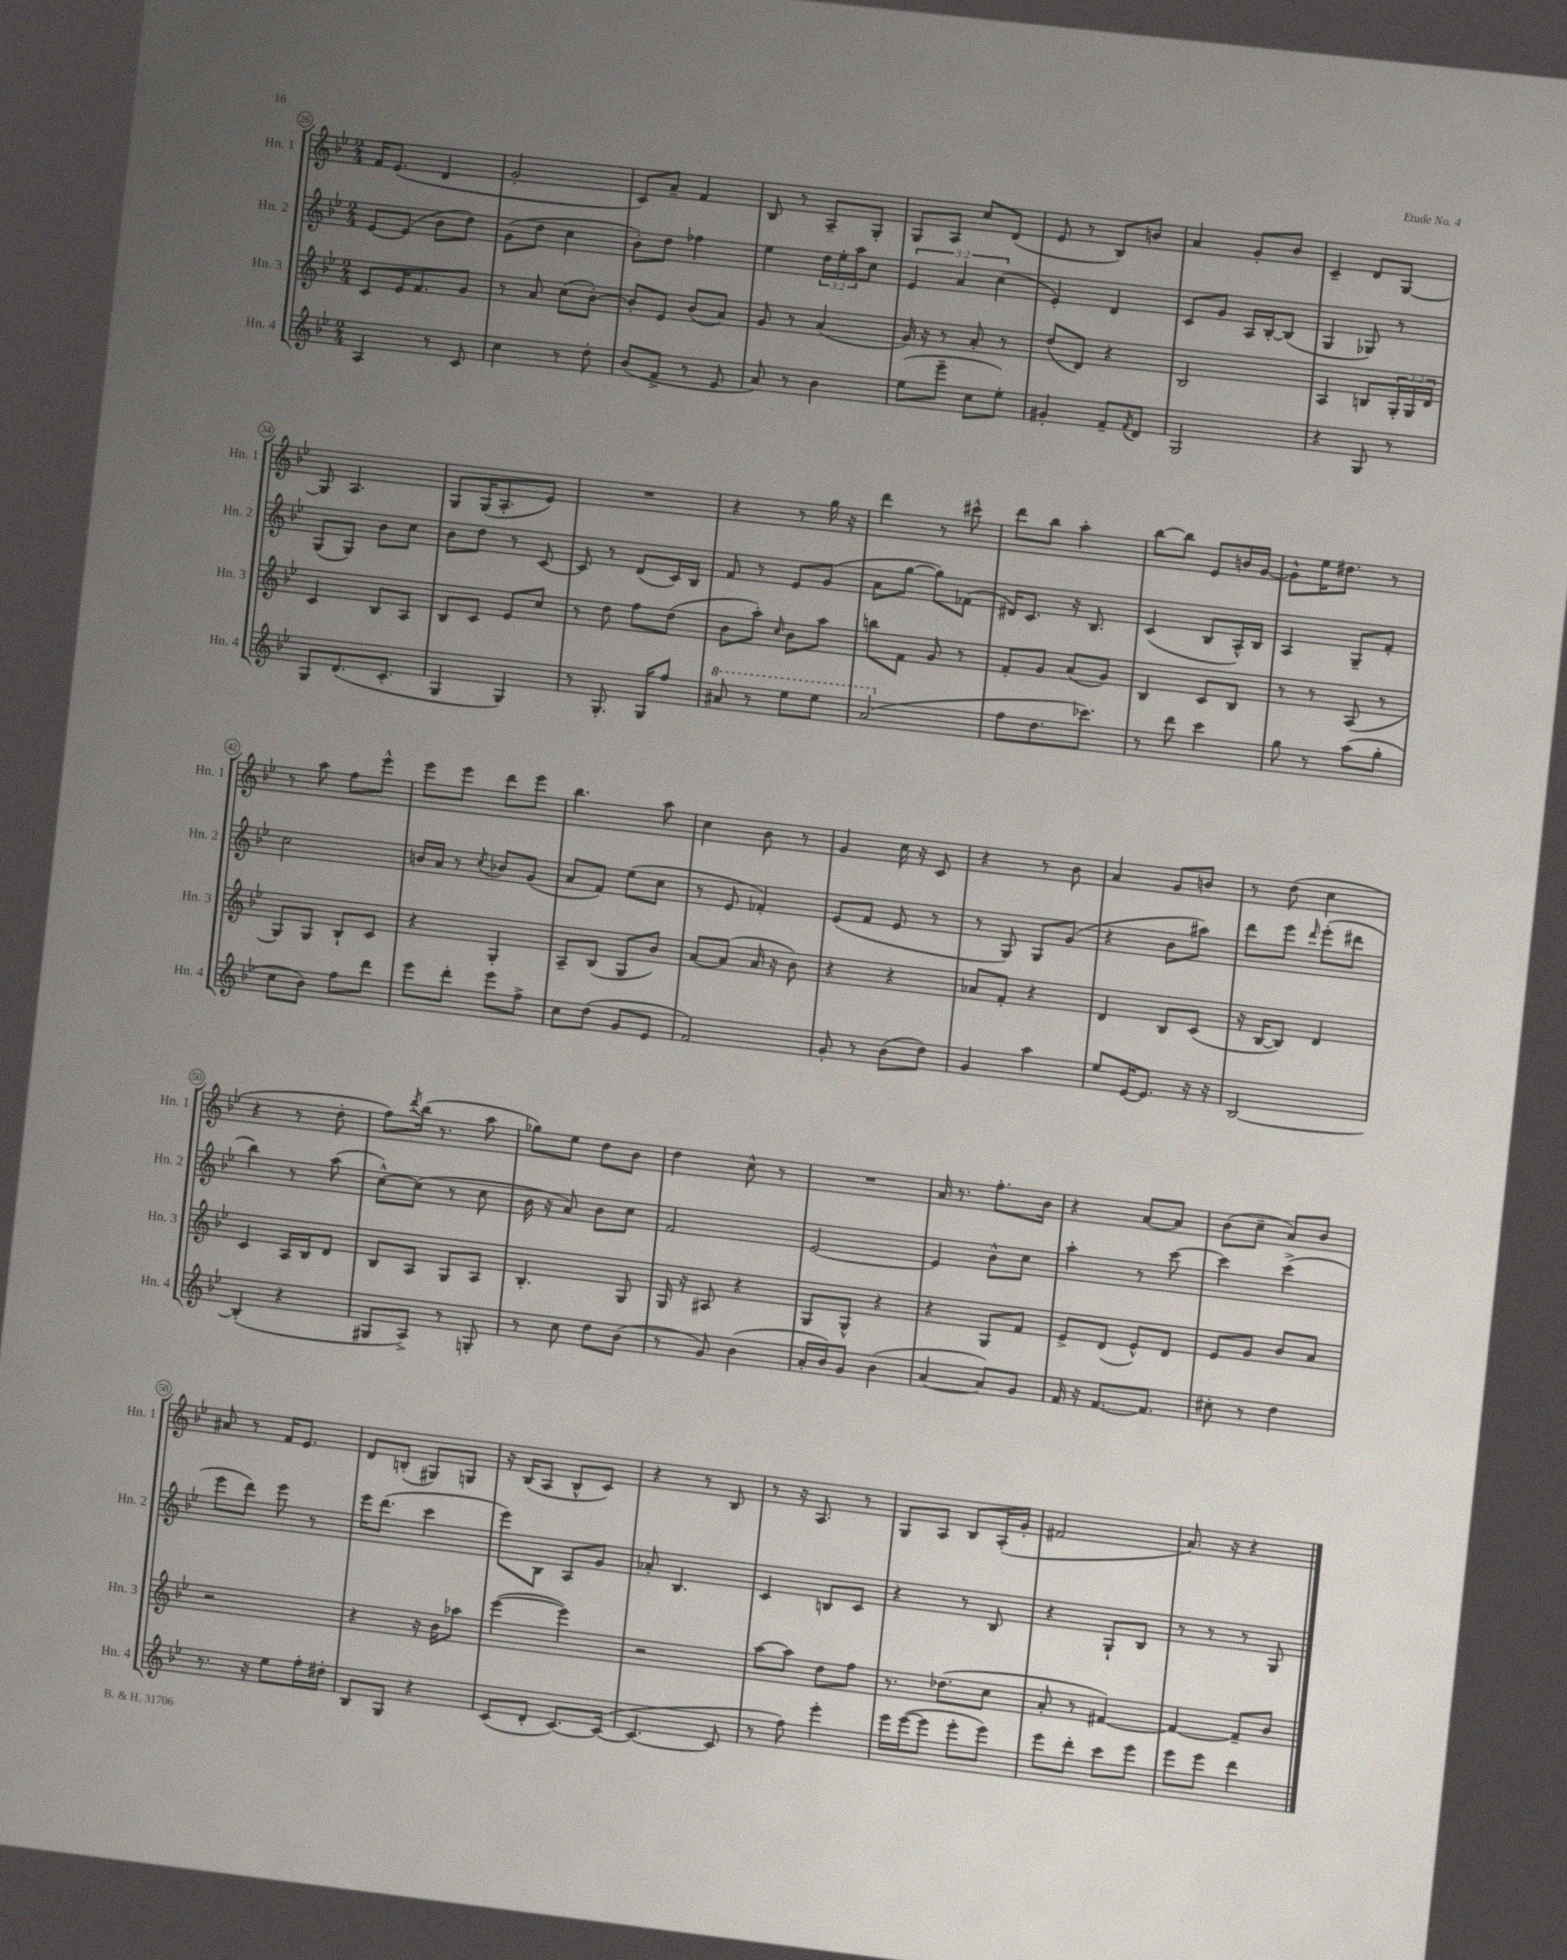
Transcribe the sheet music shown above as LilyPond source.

<<
\new StaffGroup <<
\new Staff = "s0" \with { instrumentName = "Hn. 1" shortInstrumentName = "Hn. 1" } {
    \clef treble \key bes \major \numericTimeSignature \time 2/4
    f'16 ees'8.( d'4 |
    g'2-. |
    c'8) a'8-- f'4 |
    bes8 r8 a8-- g8-. |
    g8 a8 c''8 d'8( |
    ees'8 r8 bes8) b'8 |
    a'4 g'8-. bes'8 |
    c'4-- d'8 g8~ |
    g8 a4. |
    g8 g16( a8.-. ees'8) |
    R2 |
    r4 r8 g''16 r16 |
    d'''4 r8 cis'''8-^ |
    d'''8 bes''8 a''4-. |
    bes''8~ bes''8 ees'8 b'16 g'16~ |
    g'8-^ ees''16 dis''8. r8 |
    r8 a''8 f''8 ees'''8-^ |
    ees'''8 ees'''8 d'''8 ees'''8 |
    bes''4. a''8 |
    c''4 bes'8 r8 |
    g'4 c''16 r16 c'8 |
    r4 r8 bes'8 |
    a'4 g'8 b'8 |
    r8 d''8( c''4 |
    r4 r8 d''8-. |
    f''8) \acciaccatura { d'''8 } bes''16( r8. a''8 |
    ges''8) ees''8 d''8 bes'8 |
    d''4 c''8-^ r8 |
    R2 |
    a'16 r8. f''8.-. bes'16 |
    r4 a'8~ a'8 |
    bes'8( c''8-- a'8) bes'8 |
    ais'8 r8 f'16 ees'8. |
    d'8 b8-.( gis8) g8 |
    r16 bes16( a8 bes8-^ c'8) |
    r4 r8 bes8 |
    r8 r16 a8. r8 |
    g8 a8 bes8 a16-.( g'16-. |
    fis'2 |
    a'8.) r16 r4 \bar "|." |
}
\new Staff = "s1" \with { instrumentName = "Hn. 2" shortInstrumentName = "Hn. 2" } {
    \clef treble \key bes \major \numericTimeSignature \time 2/4 \override Staff.TupletNumber.text = #tuplet-number::calc-fraction-text
    ees'8~ ees'8( bes'8 d''8) |
    g'8( d''8 c''4 |
    bes'8-.) d''8 fes''4 |
    ees''4 \tuplet 3/2 { d''16 ees''16-. a''16 } c''8 |
    \tuplet 3/2 { ees'4 a'4 c''4( } |
    ees'4-.) d'4 |
    c'8 g'8 a16 bes16~-. bes8( |
    g4 ges8) r8 |
    g8( g8) bes'8 c''8 |
    bes'8 d''8 r8 c'8~ |
    c'8 r8 d'8( c'16) bes16 |
    f'8 r8 ees'8 g'8( |
    a'8 g''8~ g''8) fes'8( |
    dis'16) c'8. r16 bes8. |
    c'4( bes8 a16-^) bes16 |
    a4 g8-- f'8-. |
    c''2 |
    b'16 a'16 r8 \acciaccatura { c''8 } bes'8 g'8( |
    a'8 f'8) ees''8( c''8 |
    r8 ees'8 fes'4-.) |
    ees'8( f'8 ees'8 r8 |
    r8 g8) g8 g'8( |
    r4 bes'8 ais''8) |
    d'''8 ees'''8 \grace { d'''16 } ees'''8-.( dis'''8 |
    bes''4) r8 a''8( |
    c''8~-^) c''8( r8 c''8 |
    bes'16 r16 a'8) bes'8 c''8 |
    f'2 |
    ees'2~ |
    ees'4 bes'8-^ c''8 |
    a''4-. r8 c'''8~ |
    c'''4 c'''4->( |
    ees'''8 d'''8) ees'''8 r8 |
    ees'''16 d'''8.( c'''4 |
    ees'''8) bes8 a8 g'8 |
    aes'8-. bes4. |
    c'4 b8 c'8 |
    r4 r8 bes8 |
    r4 g8-! bes8 |
    r8 r8 r8 g8 \bar "|." |
}
\new Staff = "s2" \with { instrumentName = "Hn. 3" shortInstrumentName = "Hn. 3" } {
    \clef treble \key bes \major \numericTimeSignature \time 2/4 \override Staff.TupletNumber.text = #tuplet-number::calc-fraction-text
    c'8 ees'16 f'8. g'8 |
    r8 a'8 c''8( bes'8~-.) |
    bes'8-. ees'8 bes'8( a'8) |
    g'8 r8 a'4( |
    g'16) r16 r8 a'8-. r8 |
    d''8( d'8) r4 |
    bes2 |
    a4 b8 \tuplet 3/2 { g16-. g16 d'16 } |
    c'4 bes8 a8 |
    bes8 c'8 ees'8 c''8 |
    r8 d''8 f''8 d''8( |
    bes'8 a''8-.) \grace { c''16 } bes'8 a''8 |
    b''8 f'8 g'8 r8 |
    f'8-. g'8 a'8( g'8) |
    bes4 c'8 bes8 |
    r8 r8 a8( r8 |
    g8) g8 bes8-! c'8 |
    r4 g4-. |
    a8-- bes8( g8 bes'8) |
    a'8~ a'8( a'16 r16 bes'8) |
    r4 r4 |
    aes'8 f'8-. r4 |
    d'4 bes8 c'8( |
    r16 bes16~ bes8) d'4 |
    c'4 a16 bes16 d'8 |
    bes8 a8 g8 a8 |
    bes4.-. g8 |
    g16 r16 ais8 r4 |
    g8 g8-^ r4 |
    r4 g8 f'8 |
    ees'8-> d'8( ees'8-^) d'8 |
    ees'8 g'8 bes'8 a'8 |
    r2 |
    r4 r16 bes'16 aes''8 |
    ees'''4~( ees'''4) |
    r2 |
    a''8~ a''8 d''8 f''8 |
    r8. des''8.( c''8 |
    a'8-. r8 fis'4~) |
    fis'4~ fis'8-- bes'8 \bar "|." |
}
\new Staff = "s3" \with { instrumentName = "Hn. 4" shortInstrumentName = "Hn. 4" } {
    \clef treble \key bes \major \numericTimeSignature \time 2/4
    a4 r8 c'8 |
    c''4 r8 d''8-. |
    bes'8( f'8-> r8 ees'8 |
    a'8) r8 bes'4 |
    ees''8( ees'''8-- c''8 ees''8-.) |
    gis'4-. f'8-- \acciaccatura { f'8 } d'8 |
    g2 |
    r4 g8 r8 |
    g8 d'8.( c'8.-. |
    g4 g4) |
    r8 g8.-. g16 f''8 |
    \ottava #1 ais''8 r8 ees'''8 ees'''8 |
    a''2( \ottava #0 |
    f''8 d''8. ces'''8.) |
    r8 d'''8 c'''4 |
    g''8 r8 a''8( g''8-. |
    c''8 bes'8) f''8 d'''8 |
    ees'''8 d'''8-. ees'''8 f''8-> |
    c''8 d''8( g'8 ees'8 |
    f'2) |
    g'8-. r8 bes'8( d''8) |
    g'4 a''4 |
    ees''8 ees'16~ ees'8. r16 r16 |
    bes2~ |
    bes4-.( r4 |
    gis8 a8->) r8 g8-. |
    r8 c''8 d''8 bes'8( |
    r8 g'8) bes'4( |
    a'16-. bes'16) g'8 bes'4( |
    a'4~ a'8) g'8 |
    f'16 r16 f'8.~ f'8. |
    cis''8-. r8 d''4 |
    r8. r16 ees''8 f''16-. dis''16-. |
    bes8 g8 r4 |
    c'8( d'8-. c'8.~) c'16~( |
    c'4.~ c'8 |
    r8 f''8) ees'''4-. |
    ees'''16 ees'''16~( ees'''8 ees'''8-. ees'''8) |
    ees'''8 d'''8-. c'''8 ees'''8 |
    ees'''8 ees'''8 d'''4 \bar "|." |
}
>>
>>
\layout { \context { \Score currentBarNumber = #26 \override BarNumber.stencil = #(make-stencil-circler 0.1 0.3 ly:text-interface::print) } }
